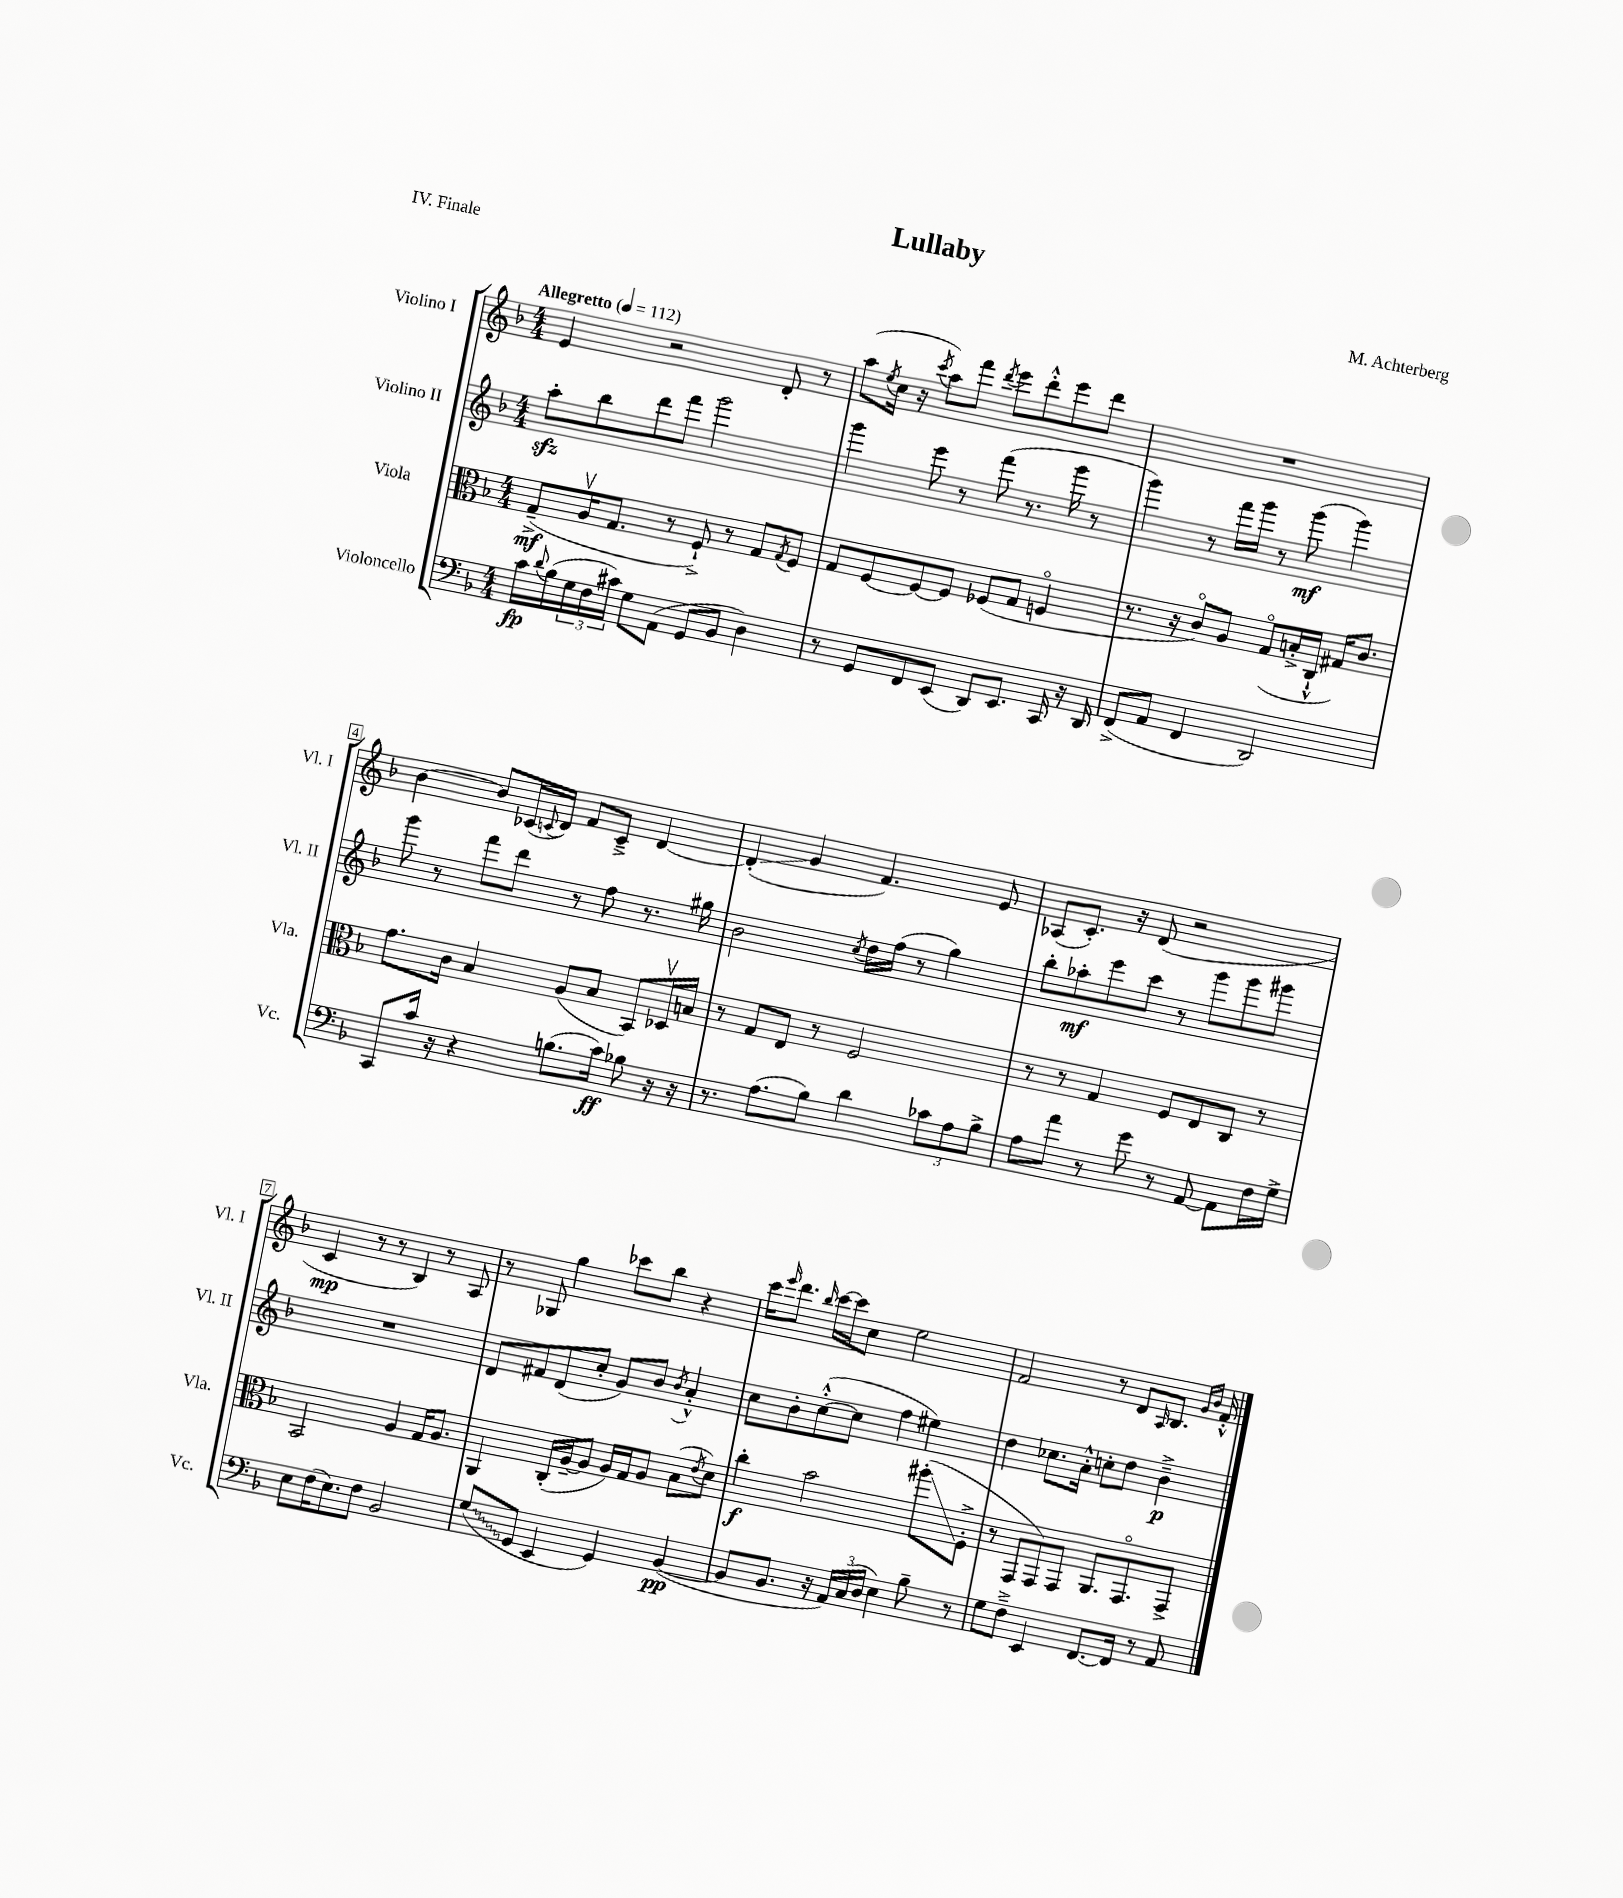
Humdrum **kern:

**kern	**kern	**kern	**kern
*staff4	*staff3	*staff2	*staff1
*clefF4	*clefC3	*clefG2	*clefG2
*k[b-]	*k[b-]	*k[b-]	*k[b-]
*M4/4	*M4/4	*M4/4	*M4/4
*MM112	*MM112	*MM112	*MM112
16c	(8G~^	8aa'	4e
8qqd	.	.	.
(16B-	.	.	.
24G	16Av	8bb-	.
24F	.	.	.
.	8.G	.	.
24c#)	.	.	.
8G	.	8ddd	2r
(8AA	8r	8fff	.
8GG	8F`^)	2ggg	.
8BB-	8r	.	.
4D)	8G	.	8d'
.	8qG	.	.
.	8F	.	8r
=	=	=	=
8r	8G	4ggg	(8aa
.	.	.	8qee
8GG	[8F	.	16cc
.	.	.	16r
.	.	.	8qccc
8FF	8F_	8eee	8aa)
(8EE	8F]	8r	8fff
.	.	.	8qddd
8DD)	(8F-	(8fff	8eee
8.EE	8G	8.r	8ddd'^^
.	4Fo	.	8eee
16CC	.	16ggg	.
16r	.	8r	8ddd
16DD	.	.	.
=	=	=	=
(8FF^	8.r	4ggg)	1r
8AA	.	.	.
.	16r	.	.
4FF	8co)	8r	.
.	8A	16fff	.
.	.	16ggg	.
2DD)	(8Go	8r	.
.	16B'^	(8ggg	.
.	16C`^^	.	.
.	16G#)	4ggg)	.
.	8.c	.	.
=	=	=	=
8CC	8.g	8ggg	[4b-
16c	.	8r	.
16r	16c	.	.
4r	4B-	8fff	8b-]
.	.	8ddd	(16c-
.	.	.	8qqc
.	.	.	16d)
(8.B	(8A	8r	8f
.	8B-	8ff	8c~^
16c)	.	.	.
8B-	8BB-)	8.r	[4d
16r	16D-v	.	.
16r	16B	16gg#	.
=	=	=	=
8.r	8r	2b-	(4d']
.	8G	.	.
(8.A	.	.	.
.	8E	.	4g
8B-)	8r	.	.
.	.	8qcc	.
4d	2F	16dd	4.f)
.	.	(16ff	.
.	.	8r	.
12c-	.	4gg)	.
12A	.	.	.
.	.	.	8e
12B-^	.	.	.
=	=	=	=
8A	8r	8bb-'	(8A-
8a	8r	8aa-'	8.c')
8r	4G	8eee	.
.	.	.	16r
8g	.	8ccc	(8d
8r	8F	8r	2r
[8AA	8E	8ggg	.
8AA]	8C	8ggg	.
16F	8r	8ggg#	.
16G^	.	.	.
=	=	=	=
8E	2BB-	1r	4c
(16F	.	.	.
8.E)	.	.	.
.	.	.	8r
8F	.	.	8r
2BB-	4A	.	4B-)
.	16G	.	8r
.	8.A	.	.
.	.	.	8A
=	=	=	=
(8G	4AA	8d	8r
8GG	.	8f#	8G-
4EE	(16C'	(8d	4gg
.	[16A~	.	.
.	8A]	8cc'	.
4GG)	16A)	8g)	8ccc-
.	16G	.	.
.	8A	8b-	8bb-
.	.	8qb-	.
([4BB-	(8B-	4a'^^	4r
.	8qe	.	.
.	8d)	.	.
=	=	=	=
8BB-]	4cc'	8cc	16ccc
.	.	.	16qqeee
.	.	.	8.ddd
8.BB-	.	8b-'	.
.	.	.	16qqbb-
.	2b-	([8cc'^^	[16ccc
16r	.	.	16ccc]
24AA)	.	8cc]	8cc
(24C	.	.	.
24D	.	.	.
4E)	.	4ff	2ee
8B-~	(8aa#'	4ee#)	.
8r	8F'^	.	.
=	=	=	=
8G	8r	4dd	2f
8F~^	8GG	.	.
4EE	8GG)	8.cc-	.
.	8GG	.	.
.	.	16a'^^	.
[8.FF	8.AA	8cc'	8r
.	.	8dd	8d
16FF]	8.GGo	.	.
.	.	.	16qqA
8r	.	4b-~^	8.B-
8AA	8GG^	.	.
.	.	.	16qqg
.	.	.	16qqb-
.	.	.	16f'^^
==	==	==	==
*-	*-	*-	*-
